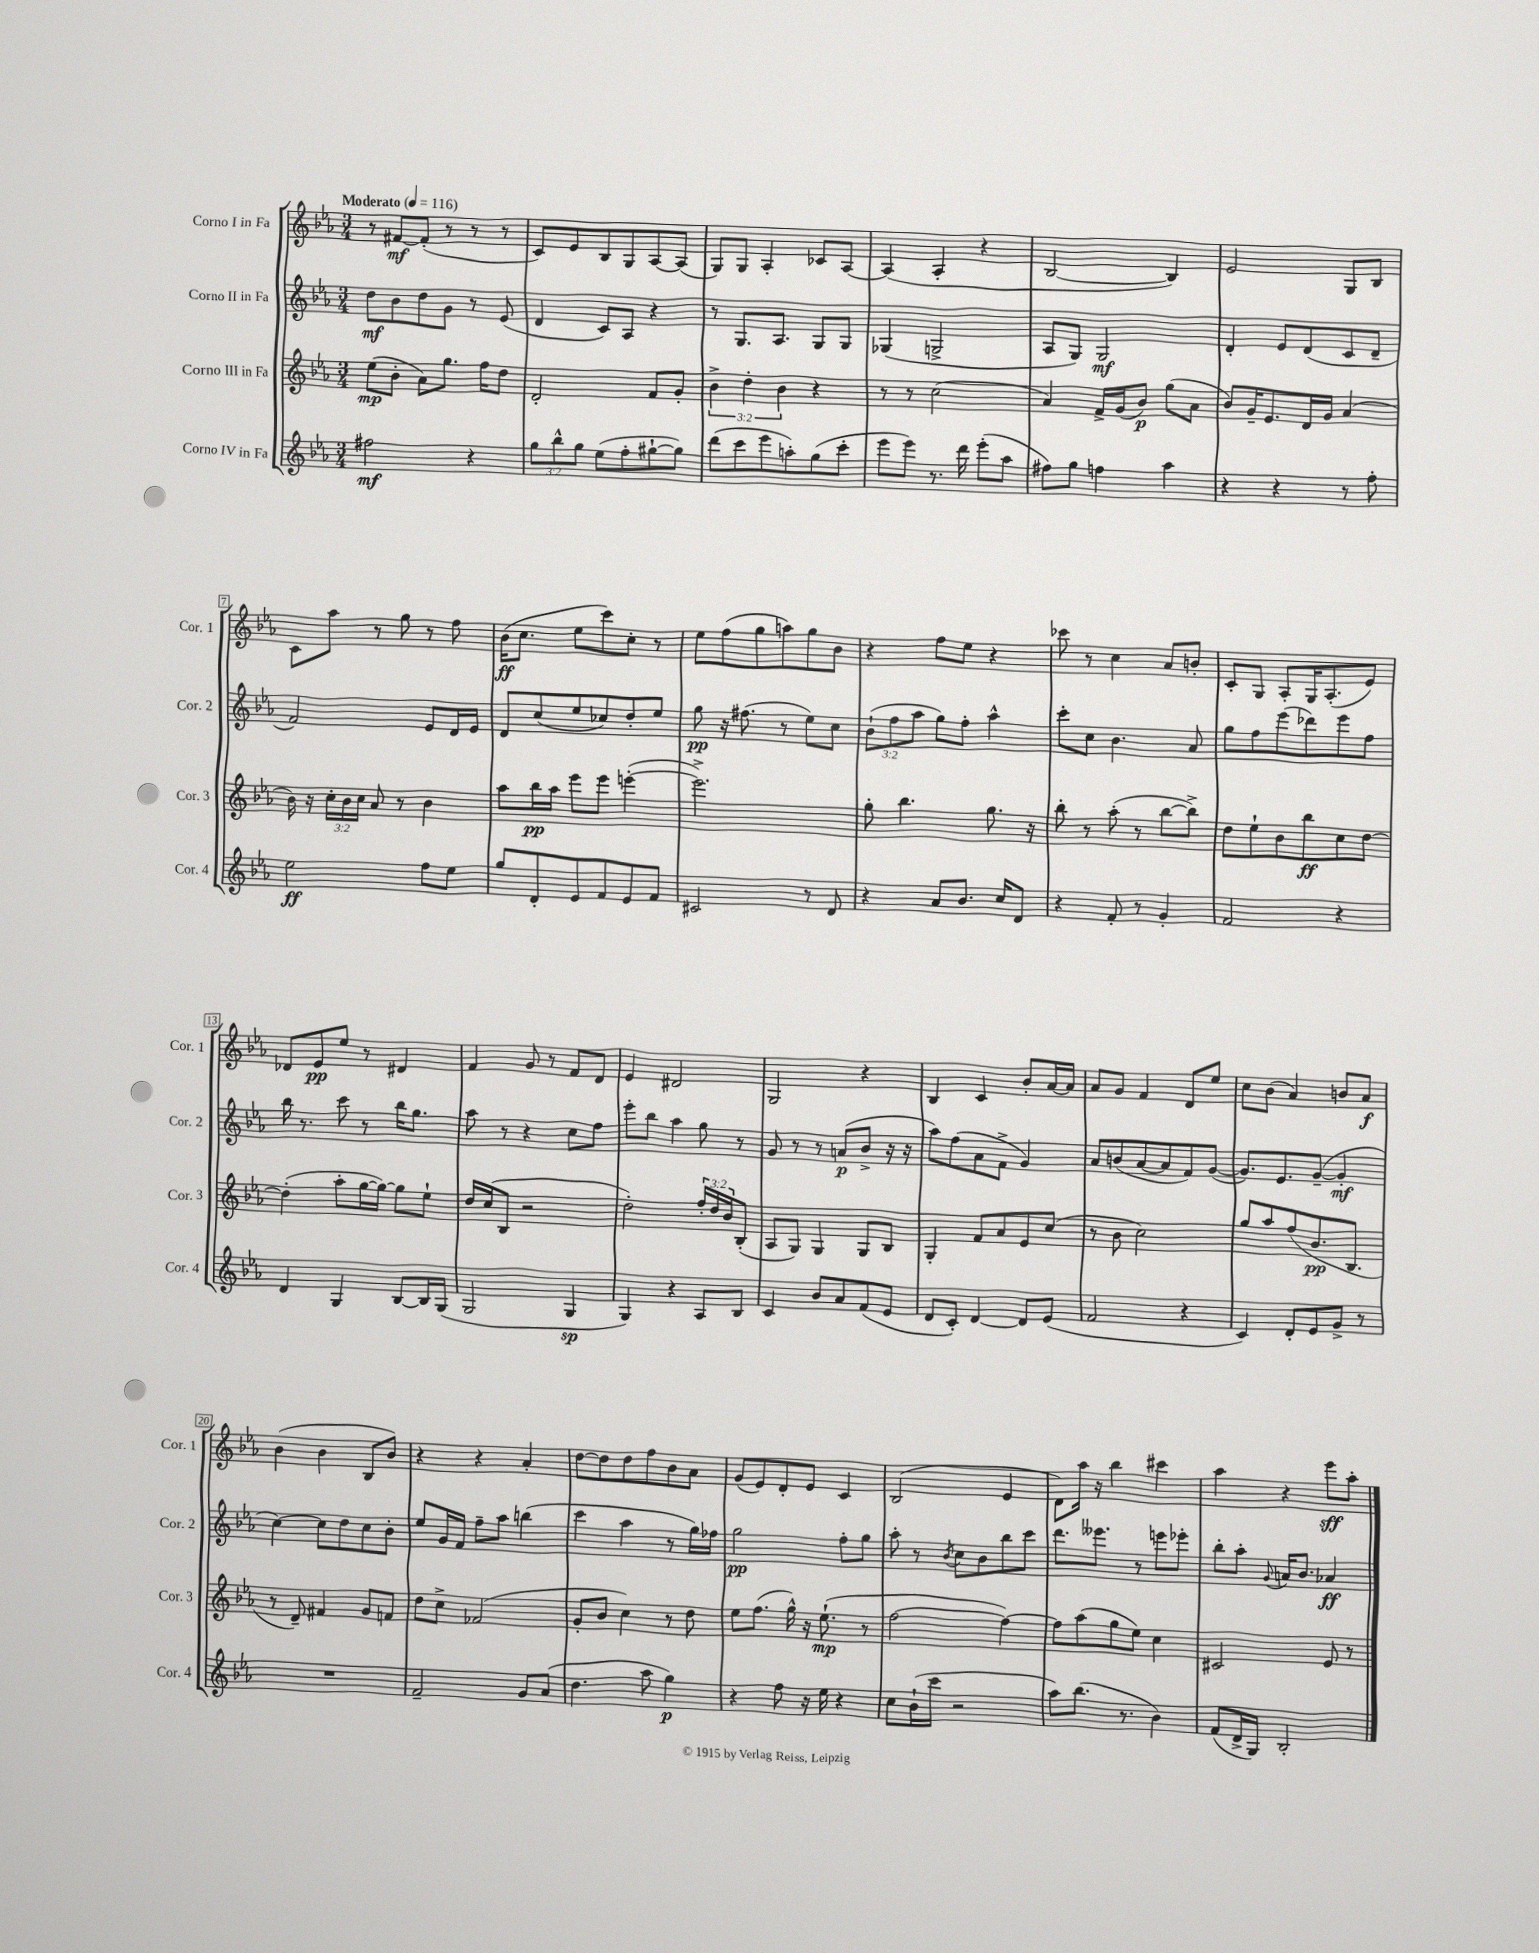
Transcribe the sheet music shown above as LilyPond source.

<<
\new StaffGroup <<
\new Staff = "s0" \with { instrumentName = "Corno I in Fa" shortInstrumentName = "Cor. 1" } {
    \clef treble \key ees \major \numericTimeSignature \time 3/4 \tempo "Moderato" 4 = 116
    r8 fis'8~\mf fis'8-.( r8 r8 r8 |
    c'8) ees'8 bes8 g8 aes8~ aes8( |
    g8) g8 aes4-. ces'8 aes8~ |
    aes4( aes4-. r4 |
    bes2~ bes4) |
    ees'2 g8 bes8 |
    c'8 aes''8 r8 g''8 r8 f''8 |
    bes'16\ff( c''8. ees''8 c'''8) c''8-. r8 |
    ees''8 f''8( g''8 a''8) g''8 bes'8 |
    r4 f''8 ees''8 r4 |
    ces'''8 r8 c''4 aes'8 b'8-. |
    c'8-. g8 aes8-. g16 aes8.-.( ees'8) |
    des'8 ees'8\pp ees''8 r8 dis'4 |
    f'4 g'8 r8 f'8 d'8 |
    ees'4 dis'2 |
    g2 r4 |
    bes4 c'4 bes'8-. aes'16~ aes'16 |
    aes'8 g'8 f'4 d'8 ees''8 |
    c''8 bes'8( aes'4) b'8 aes'8\f |
    bes'4( bes'4 bes8 bes'8) |
    r4 r4 aes'4-. |
    d''8~ d''8 d''8 f''8 bes'8 aes'8 |
    g'8( ees'8) d'8-. ees'8 c'4 |
    bes2( ees'4 |
    d'8) aes''16 r16 bes''4 cis'''4 |
    aes''4 r4 ees'''8\sff aes''8-. \bar "|." |
}
\new Staff = "s1" \with { instrumentName = "Corno II in Fa" shortInstrumentName = "Cor. 2" } {
    \clef treble \key ees \major \numericTimeSignature \time 3/4 \override Staff.TupletNumber.text = #tuplet-number::calc-fraction-text
    d''8\mf bes'8 d''8 g'8 r8 ees'8( |
    d'4 c'8) aes8 r4 |
    r8 g8. aes8. g8 g8 |
    ges4( g2-> |
    aes8 g8) g2\mf |
    d'4-. ees'8 d'8( c'8 d'8-- |
    f'2) ees'8 d'16 ees'16 |
    d'8 c''8( ees''8 ces''8) d''8-. ees''8 |
    g''8\pp r16 fis''8.( r8 ees''8) c''8 |
    \tuplet 3/2 { bes'8-!( f''8 aes''8 } g''8) f''8-. aes''4-^ |
    c'''8-. c''8 bes'4. aes'8 |
    g''8 f''8 ees'''8( des'''8) ees'''8 f''8 |
    bes''16 r8. c'''8 r8 bes''16 g''8. |
    aes''8 r8 r4 c''8 f''8 |
    ees'''8-. bes''8 aes''4 g''8 r8 |
    g'8 r8 r8 a'8\p( bes'8-> r16 r16 |
    aes''8) f''8( aes'8 f'8-> g'4) |
    aes'8 b'8( aes'8~ aes'8 f'8) g'8~( |
    g'8.) ees'8. g'8~--( g'4-.\mf |
    c''4~) c''8 d''8 c''8 bes'8-. |
    ees''8 g'16 f'16 f''8-- aes''8 b''4( |
    c'''4 aes''4 r8 g''16) fes''16 |
    g''2\pp f''8-. g''8 |
    aes''8-. r8 \acciaccatura { bes'8 } c''8 bes'8 bes''8 c'''8 |
    d'''8. eeses'''8. r8 e'''8 ees'''8-. |
    bes''8-. aes''8-. \appoggiatura { g'8 } a'16 bes'8. aes'4\ff \bar "|." |
}
\new Staff = "s2" \with { instrumentName = "Corno III in Fa" shortInstrumentName = "Cor. 3" } {
    \clef treble \key ees \major \numericTimeSignature \time 3/4 \override Staff.TupletNumber.text = #tuplet-number::calc-fraction-text
    ees''8\mp( bes'8-. aes'8) g''8. f''16 d''8 |
    d'2-. f'8 g'8-. |
    \tuplet 3/2 { bes'4-> d''4-. bes'4 } r4 |
    r8 r8 c''2( |
    aes'4) f'16-> g'16( bes'8\p) g''8( aes'8 |
    bes'8) g'16-- ees'8. d'16 g'16 aes'4( |
    bes'16) r16 \tuplet 3/2 { c''16-. bes'16 c''16 } aes'8 r8 bes'4 |
    aes''8 bes''16\pp aes''16 ees'''8 ees'''8 e'''4~-.( |
    e'''2.->) |
    g''8-. bes''4. g''8. r16 |
    bes''8-. r8 aes''8-.( r8 bes''8~ bes''8->) |
    d''8 ees''8-! bes'8 bes''8\ff c''8 d''8~ |
    d''4-.( aes''8-. g''16~ g''16~) g''8 ees''8-! |
    d''16 c''16( bes8 r2 |
    d''2-.) \tuplet 3/2 { f''16-. d''16 bes'16 } bes8-.( |
    aes8 g8) g4 g8 bes8 |
    g4-. f'8 aes'8 ees'8 c''8( |
    r8 bes'8 c''2) |
    g''8 aes''8 f''8( bes'8.\pp bes8. |
    r8 d'8--) fis'4 g'8 f'8 |
    d''8 c''8-> fes'2( |
    g'8-. bes'8 c''4) r8 d''8 |
    ees''8 f''8.( g''16-^) r16 ees''8.-!\mp( r8 |
    f''2~ f''4~) |
    f''8 aes''8( g''8 ees''8) c''4 |
    cis'2 ees'8 r8 \bar "|." |
}
\new Staff = "s3" \with { instrumentName = "Corno IV in Fa" shortInstrumentName = "Cor. 4" } {
    \clef treble \key ees \major \numericTimeSignature \time 3/4 \override Staff.TupletNumber.text = #tuplet-number::calc-fraction-text
    fis''2\mf r4 |
    \tuplet 3/2 { g''8 bes''8-^ g''8 } ees''8( f''8-. gis''8~-! gis''8) |
    d'''8( c'''8 ees'''8 a''8-.) g''8( c'''8-. |
    ees'''8 ees'''8) r8. d'''16 ees'''8-.( aes''8 |
    fis''8) g''8 f''4 aes''4 |
    r4 r4 r8 f''8-. |
    ees''2\ff f''8 ees''8 |
    g''8 d'8-. ees'8 f'8 ees'8 f'8 |
    cis'2 r8 d'8 |
    r4 aes'8 bes'8. c''16 d'8 |
    r4 f'8-. r8 g'4-. |
    f'2 r4 |
    d'4 g4 bes8~ bes16 g16( |
    g2 g4\sp |
    g4) r4 aes8 bes8 |
    c'4 bes'8 aes'8 f'8( ees'8 |
    d'8 c'8-.) d'4~ d'8 ees'8( |
    f'2 r4 |
    c'4) d'8-. ees'8 g'8-> r8 |
    R2. |
    f'2-- g'8 aes'8( |
    d''4. aes''8 g''4\p) |
    r4 f''8 r16 ees''16 r4 |
    c''8 bes'16-!( c'''16 r2 |
    aes''8) bes''8.( r8. bes'4) |
    f'8( d'16-> g16) bes2-. \bar "|." |
}
>>
>>
\layout { \context { \Score \override BarNumber.stencil = #(make-stencil-boxer 0.1 0.3 ly:text-interface::print) } }
